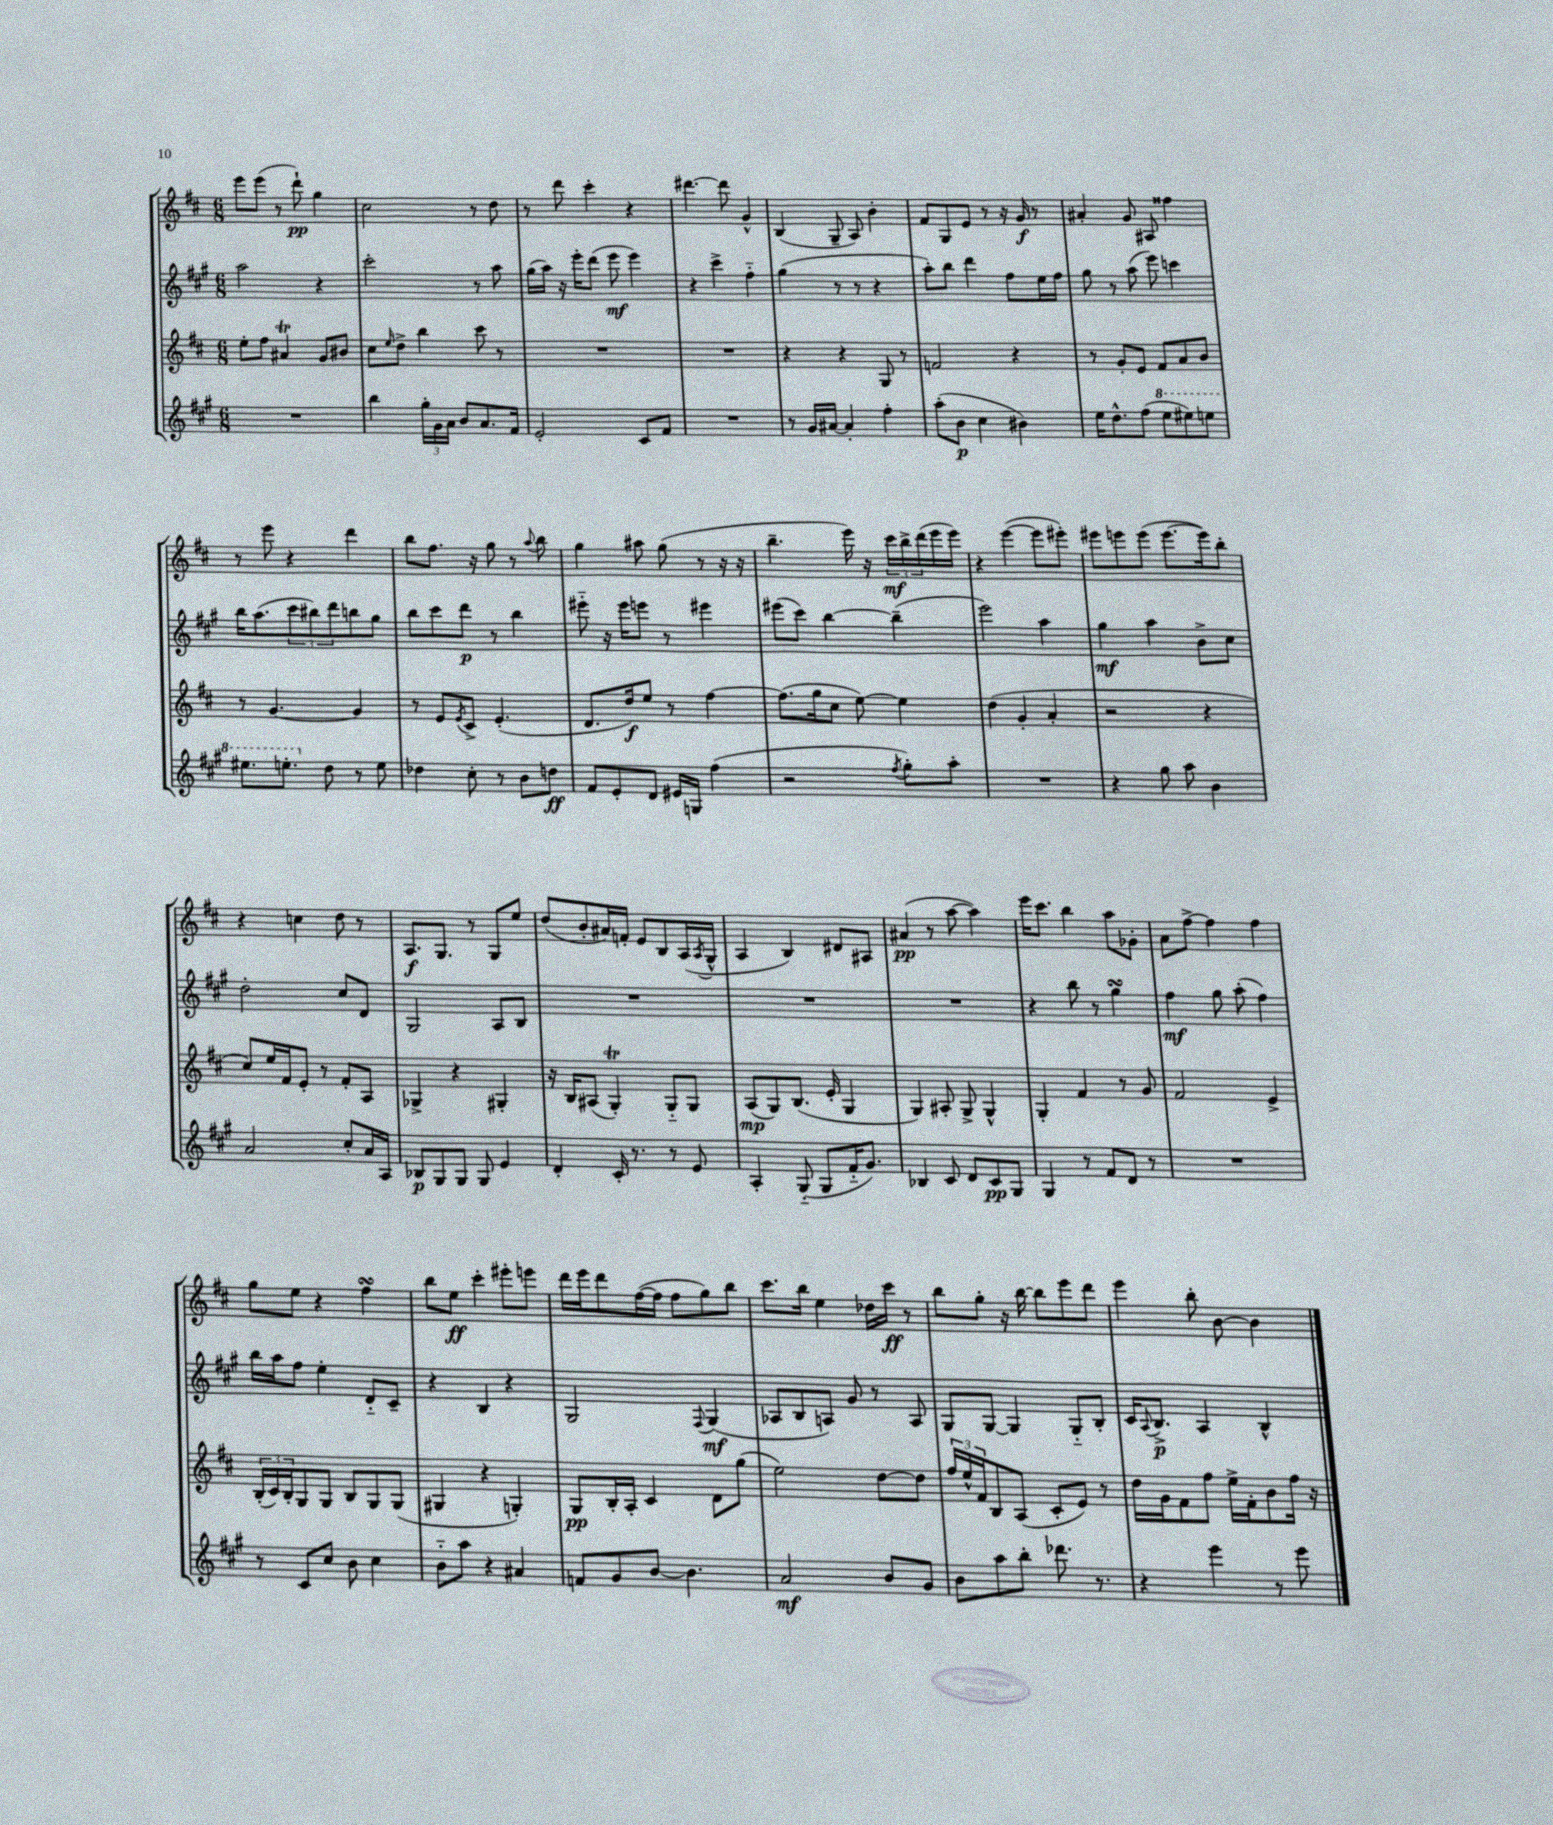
<<
\new StaffGroup <<
\new Staff = "s0" {
    \clef treble \key d \major \numericTimeSignature \time 6/8
    e'''8 e'''8( r8 d'''8-!\pp) g''4 |
    cis''2 r8 d''8 |
    r8 d'''8 cis'''4-. r4 |
    dis'''4.~ dis'''8 g'4-^ |
    b4( g8-- a8) b'4-. |
    fis'8 g8 e'8 r8 r16 g'16\f r8 |
    ais'4-. g'8 ais8 fisis''4 |
    r8 e'''8 r4 d'''4 |
    b''8 fis''8. r16 g''8 r8 \appoggiatura { a''8 } b''8 |
    g''4 ais''8 g''8( r8 r16 r16 |
    b''4.-- e'''16) r16 \tuplet 3/2 { cis'''16\mf b''16-> d'''16( } e'''16 e'''16) |
    r4 e'''4~( e'''8 eis'''8-.) |
    eis'''8 e'''8 e'''8( e'''8.~ e'''16) b''8-. |
    r4 c''4 d''8 r8 |
    a8.\f g8. r8 g8 e''8 |
    d''8( b'8-. ais'16) f'16-. e'8 b8 a16( \acciaccatura { a8 } g16-^ |
    a4 b4) dis'8 ais8 |
    ais'4\pp( r8 a''8~ a''4) |
    e'''16 cis'''8. b''4 a''8 ges'8-. |
    a'8 fis''8~-> fis''4 fis''4 |
    g''8 e''8 r4 fis''4\turn |
    b''8 e''8\ff cis'''4-. eis'''8-. e'''8 |
    d'''16 e'''16 d'''8 fis''16~( fis''16 fis''8 g''8) b''8 |
    cis'''8. b''16 e''4 des''16 cis'''16\ff r8 |
    b''8 g''8-. r16 b''16~ b''8 e'''8 d'''8 |
    e'''4 b''8-. b'8~ b'4 \bar "|." |
}
\new Staff = "s1" {
    \clef treble \key a \major \numericTimeSignature \time 6/8
    a''2 r4 |
    cis'''2-. r8 a''8 |
    gis''16( a''16) r16 e'''16-. d'''8( e'''8\mf e'''4) |
    r4 cis'''4-> fis''4-_ |
    gis''4( r8 r8 r4 |
    a''8-.) b''8 d'''4 fis''8 e''16 fis''16 |
    gis''8 r8 a''8( e'''8) c'''4 |
    b''16 a''8.( \tuplet 3/2 { cis'''8 bis''8) d'''8 } b''8 gis''8 |
    b''8 cis'''8 d'''8\p r8 b''4 |
    eis'''8-_ r16 eis'''16 e'''8 r8 eis'''4 |
    eis'''8( cis'''8) b''4~ b''4--( |
    e'''2) a''4 |
    gis''4\mf a''4 b'8-> cis''8 |
    d''2-. cis''8 d'8 |
    gis2 a8 b8 |
    R2. |
    R2. |
    R2. |
    r4 b''8 r8 gis''4\turn |
    fis''4\mf gis''8 a''8-.( fis''4) |
    b''16 a''16 fis''8 e''4-. d'8-_ cis'8-- |
    r4 b4 r4 |
    gis2 \appoggiatura { fis8 } gis4\mf( |
    aes8 b8 a8) gis'8 r8 a8 |
    gis8 gis8~ gis4 gis8-_ b8-. |
    cis'16 \appoggiatura { a8 } b8.->\p a4 b4-^ \bar "|." |
}
\new Staff = "s2" {
    \clef treble \key d \major \numericTimeSignature \time 6/8
    e''8-. fis''8 ais'4\trill g'8 bis'8 |
    cis''8 \grace { e''16 } d''8-> b''4 cis'''8 r8 |
    R2. |
    R2. |
    r4 r4 g8 r8 |
    f'2 r4 |
    r8 g'8-. e'8 fis'8 a'8 b'8 |
    r8 g'4.~ g'4 |
    r8 e'8 \acciaccatura { e'8 } cis'8-> e'4.-.( |
    d'8. d''16\f) e''8 r8 fis''4~ |
    fis''8.( g''16 cis''8 e''8~) e''4 |
    d''4( g'4-. a'4-. |
    r2 r4 |
    cis''8) e''16 fis'16 e'8-. r8 fis'8-. a8 |
    ges4-> r4 gis4-. |
    r16 b16 ais8( g4-.\trill) g8-_ g8 |
    a8\mp( g8) b8.( e'16-. g4 |
    g4) ais8-. g8-> g4-^ |
    g4-. fis'4 r8 g'8 |
    fis'2 e'4-> |
    \tuplet 3/2 { b16-.( cis'16) b16-. } g8 g8 b8 g8 g8( |
    gis4 r4 g4-.) |
    g8\pp b16-. a16-. cis'4 d'8 g''8( |
    e''2) d''8~ d''8 |
    \tuplet 3/2 { fis''16 e''16-^ fis'16 } b8 a8( cis'8-. e'8) r8 |
    d''16 g'16 fis'8 fis''8 e''16-> fis'16-. b'8 fis''16 r16 \bar "|." |
}
\new Staff = "s3" {
    \clef treble \key a \major \numericTimeSignature \time 6/8
    R2. |
    b''4 \tuplet 3/2 { gis''16-. gis'16 a'16 } b'8 a'8. fis'16 |
    e'2-. cis'8 fis'8 |
    R2. |
    r8 gis'16 ais'16~ ais'4-. fis''4-. |
    a''8-.( b'8\p cis''4 bis'4) |
    e''16 d''8.-^ fis''8( \ottava #1 e'''8 eis'''8) e'''8 |
    eis'''8. e'''8.-. \ottava #0 d''8 r8 e''8 |
    des''4 cis''8-. r8 b'8 d''8\ff |
    fis'8 e'8-. d'8 eis'16 g16 fis''4( |
    r2 \acciaccatura { fis''8 } gis''8-.) a''8-. |
    R2. |
    r4 gis''8 a''8 b'4 |
    a'2 cis''8-. a'16 a16 |
    bes8\p gis8 gis8 gis8 e'4 |
    d'4-. cis'16-. r8. r8 e'8 |
    a4-. gis8-_( gis8 fis'16-_ gis'8.) |
    bes4 cis'8 d'8 cis'8\pp gis8 |
    gis4 r8 fis'8 d'8 r8 |
    R2. |
    r8 cis'8 cis''8 b'8 cis''4 |
    b'8-_ a''8 r4 ais'4 |
    f'8 gis'8 b'8~ b'4. |
    a'2\mf b'8 gis'8 |
    b'8 a''8 b''8-. des'''8. r8. |
    r4 e'''4 r8 e'''8 \bar "|." |
}
>>
>>
\layout { \context { \Score \remove "Bar_number_engraver" } }
